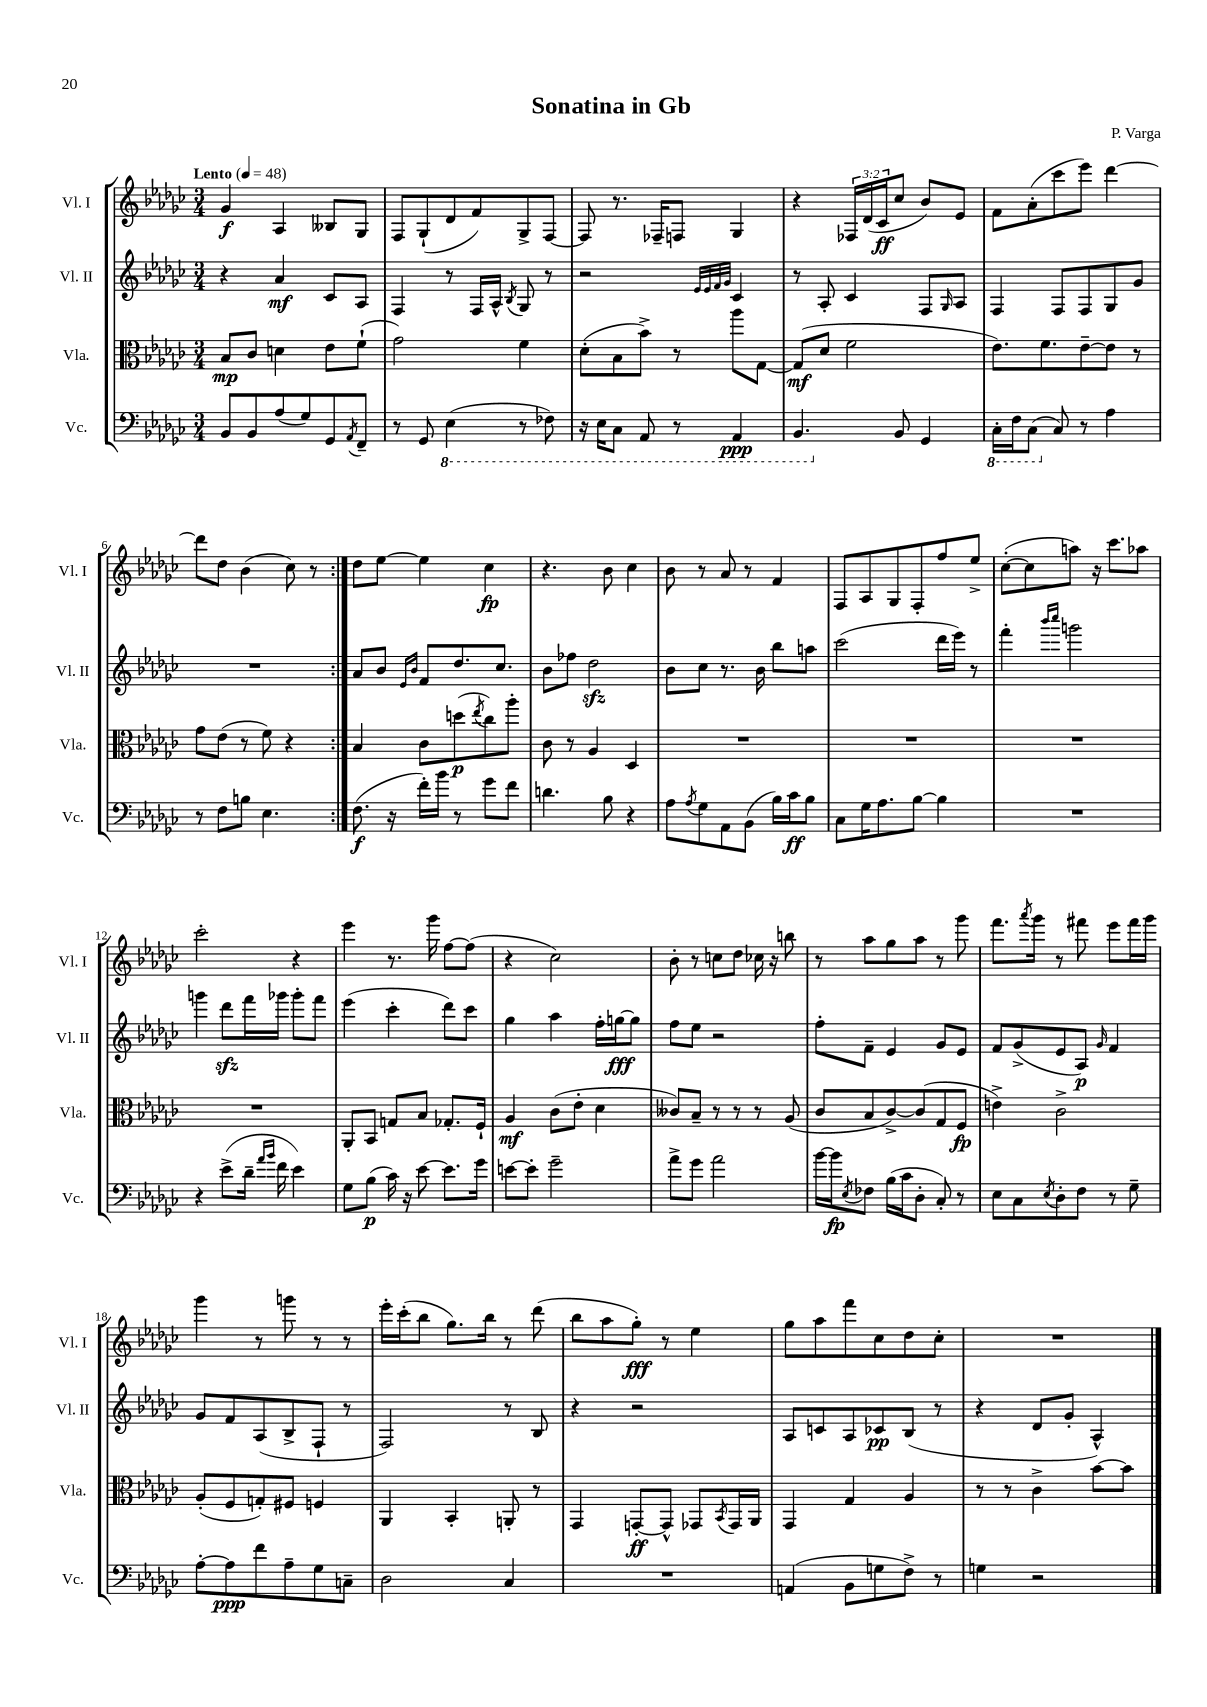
\header { title = "Sonatina in Gb" composer = "P. Varga" }
<<
\new StaffGroup <<
\new Staff = "s0" \with { instrumentName = "Vl. I" shortInstrumentName = "Vl. I" } {
    \clef treble \key ges \major \numericTimeSignature \time 3/4 \override Staff.TupletNumber.text = #tuplet-number::calc-fraction-text \tempo "Lento" 4 = 48
    \repeat volta 2 { ges'4\f aes4 beses8 ges8 |
    f8 ges8-!( des'8 f'8) ges8-> f8~ |
    f8 r8. fes16-- f8 ges4 |
    r4 \tuplet 3/2 { fes16 des'16( ces'16\ff } ces''8 bes'8) ees'8 |
    f'8 aes'8-.( ces'''8 ees'''8) des'''4~ |
    des'''8 des''8 bes'4( ces''8) r8 | }
    des''8 ees''8~ ees''4 ces''4\fp |
    r4. bes'8 ces''4 |
    bes'8 r8 aes'8 r8 f'4 |
    f8 aes8 ges8 f8-. f''8 ees''8-> |
    ces''8~-.( ces''8 a''8) r16 ces'''8. aes''8 |
    ces'''2-. r4 |
    ees'''4 r8. ges'''16 f''8~ f''8( |
    r4 ces''2) |
    bes'8-. r8 c''8 des''8 ces''16 r16 b''8 |
    r8 aes''8 ges''8 aes''8 r8 ges'''8 |
    f'''8. \acciaccatura { aes'''8 } ges'''16 r8 fis'''8 ees'''8 fis'''16 ges'''16 |
    ges'''4 r8 g'''8 r8 r8 |
    ees'''16-. ces'''16-.( bes''8 ges''8.) bes''16 r8 des'''8( |
    bes''8 aes''8 ges''8-.\fff) r8 ees''4 |
    ges''8 aes''8 f'''8 ces''8 des''8 ces''8-. |
    R2. \bar "|." |
}
\new Staff = "s1" \with { instrumentName = "Vl. II" shortInstrumentName = "Vl. II" } {
    \clef treble \key ges \major \numericTimeSignature \time 3/4
    \repeat volta 2 { r4 aes'4\mf ces'8 aes8 |
    f4 r8 f16 aes16-^ \acciaccatura { bes8 } ges8 r8 |
    r2 \grace { ees'32 ees'32 f'32 ges'32 } ces'4 |
    r8 aes8-. ces'4 f8 \grace { ges16 } aes8 |
    f4 f8 f8 ges8 ges'8 |
    R2. | }
    aes'8 bes'8 \grace { ees'16 bes'16 } f'8 des''8. ces''8. |
    bes'8 fes''8 des''2\sfz |
    bes'8 ces''8 r8. bes'16 bes''8 a''8 |
    ces'''2( des'''16 ees'''16) r8 |
    f'''4-. \grace { bes'''16 ces''''16 } g'''2 |
    g'''4 des'''8\sfz f'''16 ges'''16 ges'''8-. f'''8 |
    ees'''4( ces'''4-. des'''8) ces'''8 |
    ges''4 aes''4 f''16-. g''16~\fff g''8 |
    f''8 ees''8 r2 |
    f''8-. f'8-- ees'4 ges'8 ees'8 |
    f'8 ges'8->( ees'8 aes8\p) \grace { ges'16 } f'4 |
    ges'8 f'8 aes8( bes8-> f8-! r8 |
    f2) r8 bes8 |
    r4 r2 |
    aes8 c'8 aes8 ces'8\pp bes8( r8 |
    r4 des'8 ges'8-. aes4-^) \bar "|." |
}
\new Staff = "s2" \with { instrumentName = "Vla." shortInstrumentName = "Vla." } {
    \clef alto \key ges \major \numericTimeSignature \time 3/4
    \repeat volta 2 { bes8\mp ces'8 d'4 ees'8 f'8-!( |
    ges'2) f'4 |
    des'8-.( bes8 bes'8->) r8 aes''8 ges8~ |
    ges8\mf( des'8 f'2 |
    ees'8.) f'8. ees'8~-- ees'8 r8 |
    ges'8 ees'8( r8 f'8) r4 | }
    bes4 ces'8 d''8\p( \acciaccatura { ees''8 } ces''8) aes''8-. |
    ces'8 r8 aes4 des4 |
    R2. |
    R2. |
    R2. |
    R2. |
    aes,8-. bes,8 g8 bes8 ges8.-. f16-! |
    aes4\mf ces'8( ees'8-. des'4 |
    ceses'8) bes8-- r8 r8 r8 aes8( |
    ces'8 bes8 ces'8~->) ces'8( ges8 f8\fp |
    e'4->) ces'2-> |
    aes8-.( f8 g8-.) fis8 f4 |
    aes,4 bes,4-. a,8-. r8 |
    ges,4 g,8~-.\ff g,8-^ ges,8 \acciaccatura { bes,8 } ges,16 aes,16 |
    ges,4 ges4 aes4 |
    r8 r8 ces'4-> bes'8~ bes'8 \bar "|." |
}
\new Staff = "s3" \with { instrumentName = "Vc." shortInstrumentName = "Vc." } {
    \clef bass \key ges \major \numericTimeSignature \time 3/4
    \repeat volta 2 { bes,8 bes,8 aes8( ges8) ges,8 \acciaccatura { aes,8 } f,8-- |
    r8 ges,8 \ottava #-1 ees,4( r8 fes,8) |
    r16 ees,16 ces,8 aes,,8 r8 aes,,4\ppp |
    bes,,4. \ottava #0 bes,8 ges,4 |
    \ottava #-1 ces,16-. f,16 ces,8( \ottava #0 ces8) r8 aes4 |
    r8 f8 b8 ees4. | }
    f8.\f( r16 f'16-.) bes'16 r8 ges'8 f'8 |
    d'4. bes8 r4 |
    aes8 \acciaccatura { aes8 } ges8 aes,8 bes,8( bes16) ces'16\ff bes8 |
    ces8 ges16 aes8. bes8~ bes4 |
    R2. |
    r4 ees'8->( des'16-- \grace { aes'16 bes'16 } f'16 ees'4) |
    ges8 bes8\p( ces'16) r16 ees'8~ ees'8. ges'16 |
    e'8~ e'8-. ges'2-- |
    aes'8-> ges'8 aes'2 |
    bes'16~ bes'16\fp \acciaccatura { ees8 } fes8 bes16( ces'16 des8-. ces8-.) r8 |
    ees8 ces8 \acciaccatura { ees8 } des8-. f8 r8 ges8-- |
    aes8~-. aes8\ppp f'8 aes8-- ges8 c8-- |
    des2 ces4 |
    R2. |
    a,4( bes,8 g8 f8->) r8 |
    g4 r2 \bar "|." |
}
>>
>>
